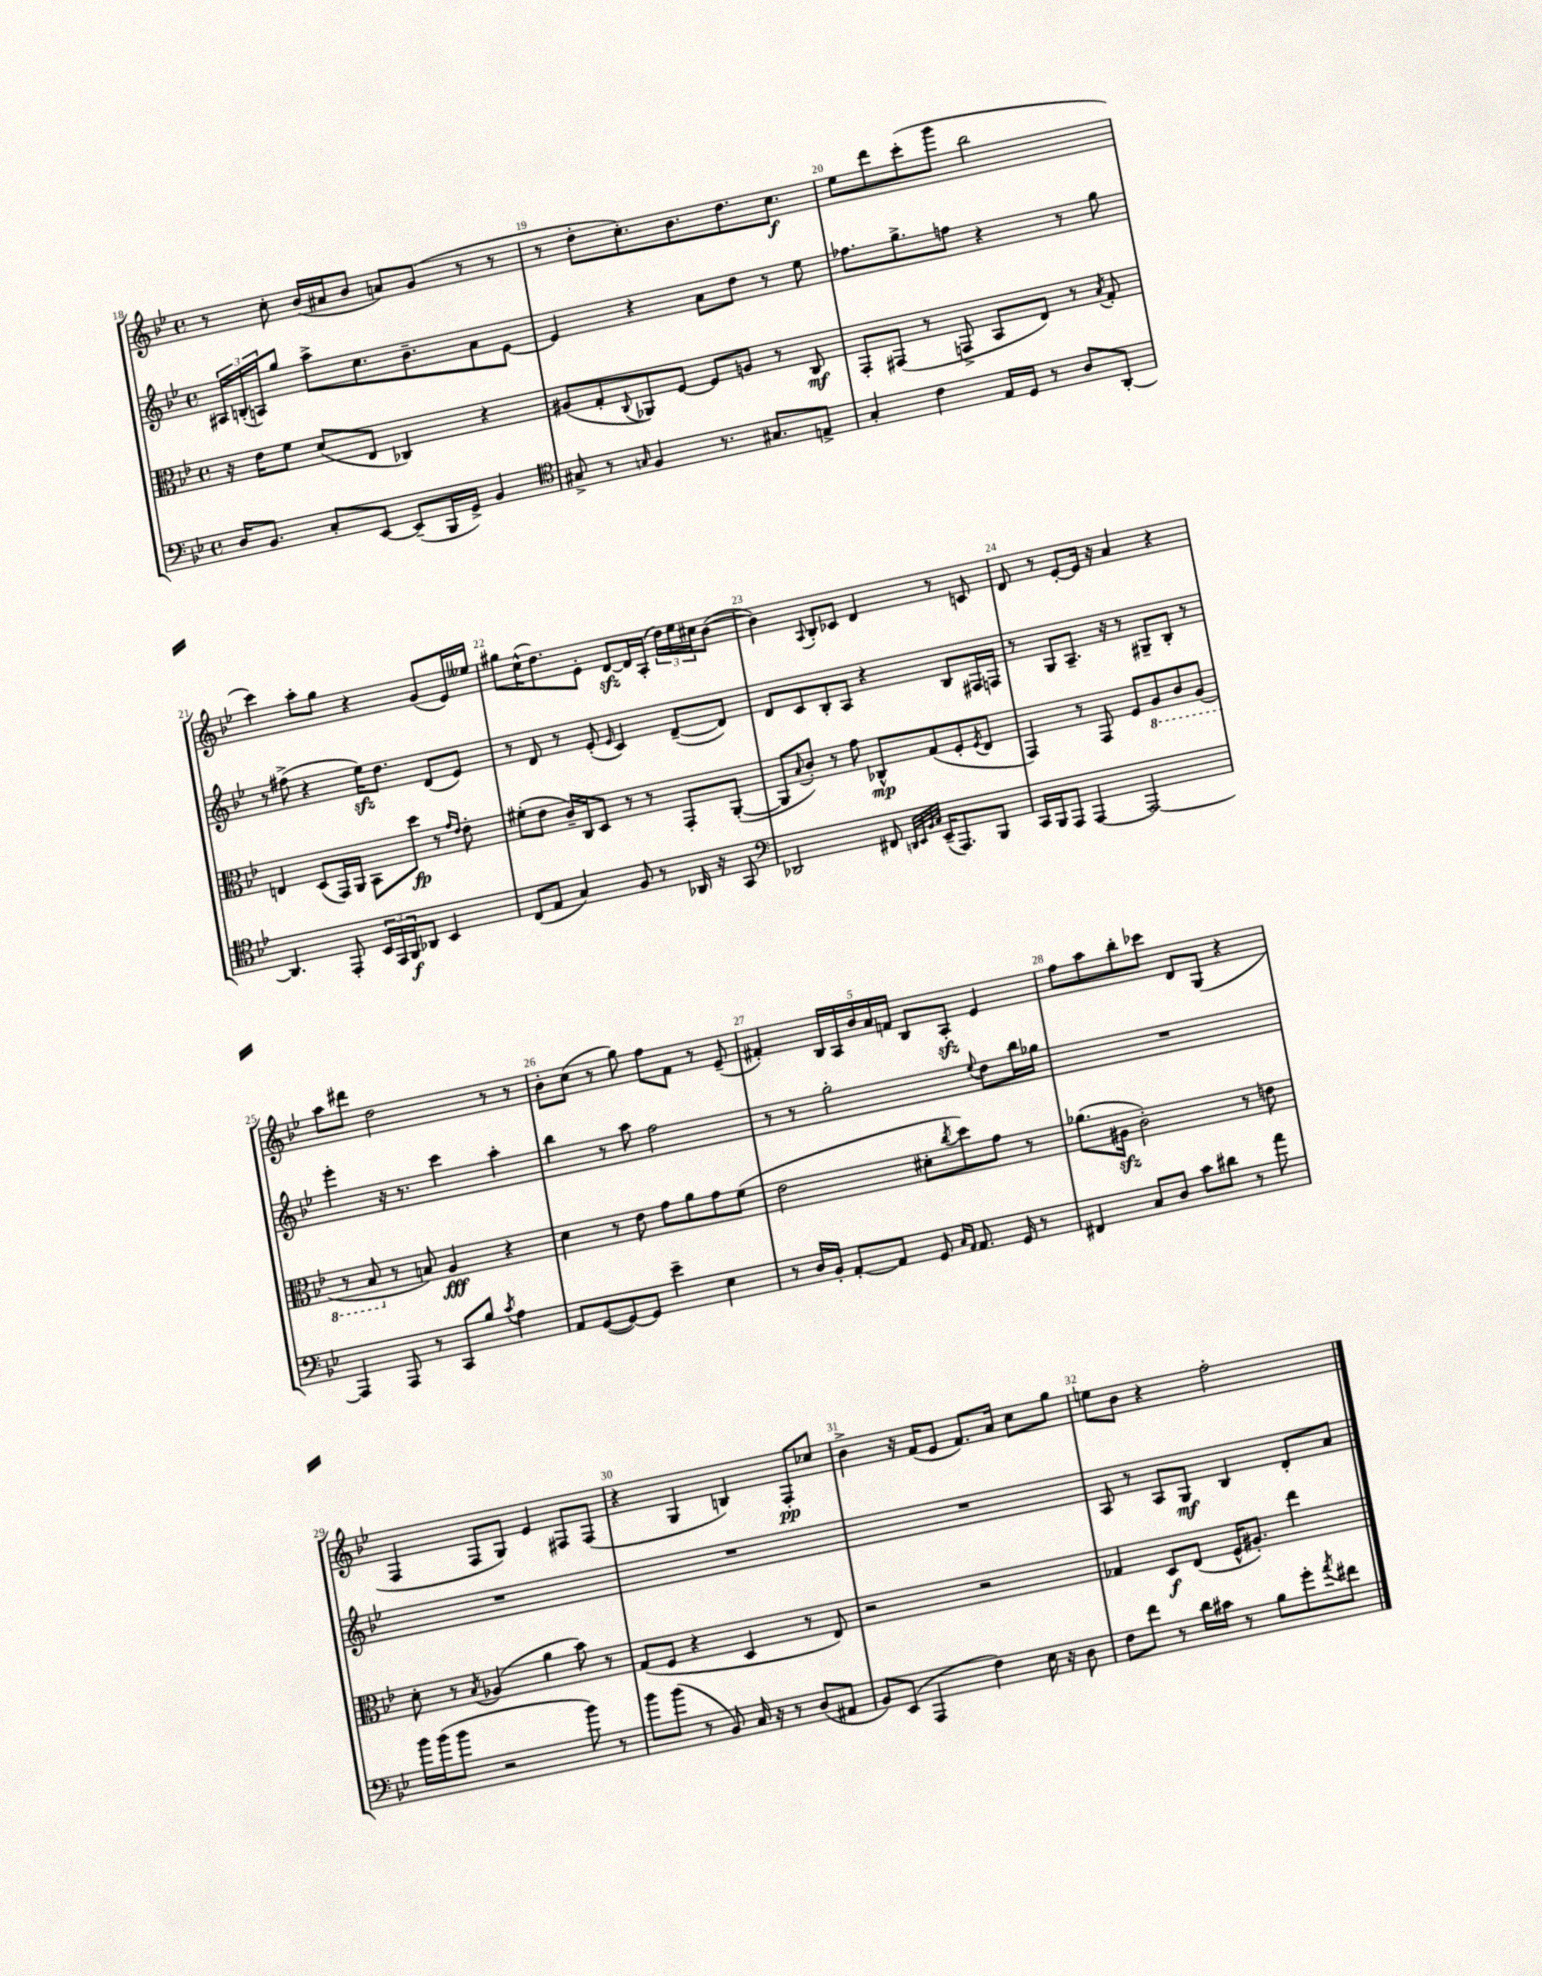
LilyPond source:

<<
\new StaffGroup <<
\new Staff = "s0" {
    \clef treble \key bes \major \defaultTimeSignature \time 4/4
    r8 c''8-. bes'16( ais'16 bes'8 a'8) g'8( r8 r8 |
    r8 d''8-. c''8.-.) bes'8. d''8. c''8.\f |
    ees''8 d'''8 c'''8-.( g'''8 bes''2 |
    c'''4) a''8-. g''8 r4 g'8( ees'16) eeses''16 |
    gis''8 c''16-^( d''8.) ees'8-. d'8~\sfz d'16 a16-.( \tuplet 3/2 { d''16) ees''16 cis''16 } bes'8~( |
    bes'4) \appoggiatura { a8 } bes8-. ces'8 d'4 r8 c'8 |
    d'8 r8 ees'8~-. ees'16 r16 a'4 r4 |
    a''8 dis'''8 d''2 r8 r8 |
    bes'8-. c''8( r8 g''8) f''8 f'8 r8 ees'8--( |
    fis'4-.) \tuplet 5/4 { bes16 a16 bes'16 a'16 f'16 } bes8 a8-.\sfz ees'4 |
    f''8 a''8 bes''8-. ces'''8 d'8 g8( r4 |
    f4 f8 g8) ees'4 fis8 fis8( |
    r4 g4 b4) f8-.\pp ces''8 |
    bes'4-> r16 f'16( ees'8 f'8.) a'16 c''8 g''8 |
    e''8 bes'8 r4 f''2-. \bar "|." |
}
\new Staff = "s1" {
    \clef treble \key bes \major \defaultTimeSignature \time 4/4
    \tuplet 3/2 { ais16 b16-.( a16) } g''8 a''8-> c''8. bes'8.-- a'8 ees'8~ |
    ees'4 r4 a'8 d''8 r8 ees''8 |
    fes''8. g''8.-> f''8 r4 r8 g''8 |
    r8 fis''8->( r4 ees''16\sfz) d''8. d'8( ees'8) |
    r8 d'8 r8 ees'8-.( \grace { ees'16 } c'4) d'8~--( d'8) |
    d'8 c'8 bes8-. a8 r4 bes8 fis16 f16 |
    r8 g8 a8.-- r16 r8 gis8-- bes8-. r8 |
    ees'''4-. r16 r8. c'''4 a''4-. |
    bes''4 r8 a''8 f''2 |
    r8 r8 g''2-. \appoggiatura { ees''8 } d''8 bes''16 ges''16 |
    R1 |
    R1 |
    R1 |
    R1 |
    a8 r8 a8 g8\mf bes4 d'8-. a'8 \bar "|." |
}
\new Staff = "s2" {
    \clef alto \key bes \major \defaultTimeSignature \time 4/4
    r16 ees'16 f'8 d'8( ees8 ces4) r4 |
    ais8( g8-. \appoggiatura { c8 } aes,8) f8~ f8 a8 r8 c8\mf |
    g,8-. gis,8( r8 g,8-> bes,8 ees8) r8 \acciaccatura { bes8 } g8-. |
    e4 d8( g,16) a,16 bes,8 d''8\fp r8 \grace { g'16 ees'16 } ees'8-. |
    fis'8-.( ees'8 c'16--) c16 d8 r8 r8 g,8-. a,8~-.( |
    a,8 \appoggiatura { bes8 } c'8-.) r8 g'8 ces8-^\mp g8( f8-. \acciaccatura { f8 } ees8 |
    g,4) r8 g,8 f8 \ottava #-1 a,8 c8 a,8( |
    r8 bes,8 \ottava #0 r8 b8) a4\fff r4 |
    d'4 r8 ees'8 g'8 a'8 g'8 f'8( |
    ees'2 dis'8-. \acciaccatura { c''8 } d''8) g'8 r8 |
    aes'8.( ais16\sfz c'2-.) r8 e'8 |
    d'8-. r8 \acciaccatura { bes8 } aes4( a'4 bes'8) r8 |
    g8( f8 r4 d4 r8 ees8) |
    r2 r2 |
    ges4 d8\f ees8( f16-^ ais8.-.) ees''4 \bar "|." |
}
\new Staff = "s3" {
    \clef bass \key bes \major \defaultTimeSignature \time 4/4
    d16 bes,8. c8-. ees,8~ ees,8--( bes,,16 g,16->) bes,4 |
    \clef tenor gis8-> r8 \grace { g16 } f4 r8. gis8. e8-> |
    g4-. c'4 ees16 d16 r8 a8 a,8~-. |
    a,4. ees,8-. \tuplet 3/2 { bes,16 ees,16 f,16\f } aes,8 bes,4 |
    c8( ees8 g4) f8 r8 aes,16 r16 g,8 |
    \clef bass des,2 fis,8 \grace { d,32 ees,32 bes,32 c32 } ees,16--( a,,8.) bes,,8 |
    c,16 bes,,16 a,,8 a,,4~ a,,2~ |
    a,,4 a,,8 r8 c,8 bes8 \acciaccatura { c'8 } a4 |
    a,8 g,8~( g,8~) g,8 ees'4-- ees4 |
    r8 d16 bes,16-. a,8~-. a,8 g,8 \grace { c16 a,16 } a,8. g,16 r8 |
    fis,4 c8 d8 c'8 dis'8 r8 a'8 |
    bes'16 bes'16( bes'8 r2 bes'8) r8 |
    bes'8 bes'8( r8 bes,8) c16 r16 r8 d8( ais,8 |
    bes,8) ees,8( a,,4 f4) ees16 r16 d8 |
    f8 f'8 r8 d'16 cis'16 r8 bes8 g'8-. \acciaccatura { a'8 } fis'8 \bar "|." |
}
>>
>>
\layout { \context { \Score currentBarNumber = #18 \override BarNumber.break-visibility = ##(#f #t #t) barNumberVisibility = #all-bar-numbers-visible } }
